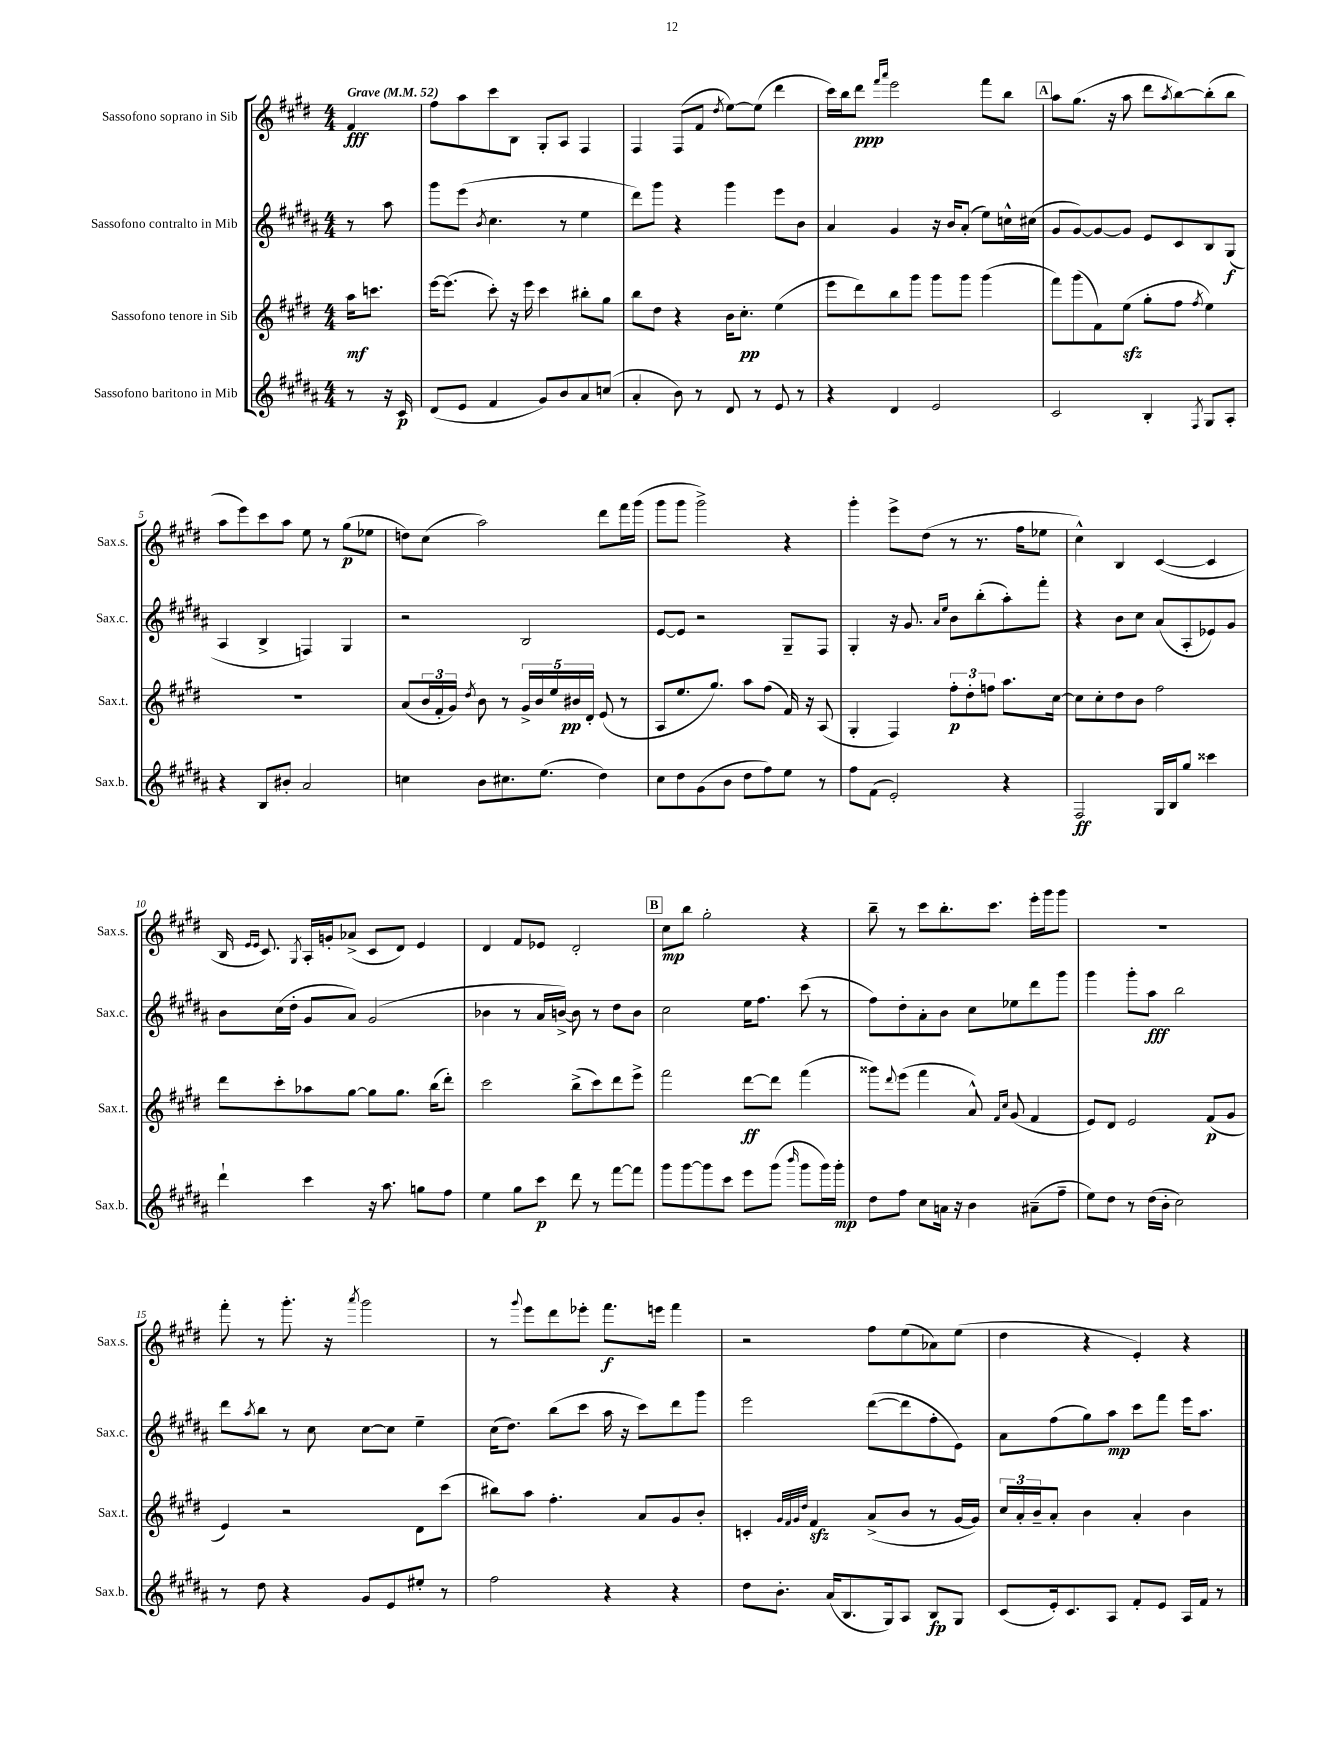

**kern	**kern	**kern	**kern
*staff4	*staff3	*staff2	*staff1
*clefG2	*clefG2	*clefG2	*clefG2
*k[f#c#g#d#a#]	*k[f#c#g#d#]	*k[f#c#g#d#a#]	*k[f#c#g#d#]
*M4/4	*M4/4	*M4/4	*M4/4
*MM52	*MM52	*MM52	*MM52
8r	16aa	8r	4f#
.	8.ccc	.	.
16r	.	8aa#	.
16c#	.	.	.
=	=	=	=
(8d#	[16eee	8ggg#	8ff#
.	(8.eee]	.	.
8e	.	(8eee	8aa
.	.	8qb	.
4f#	8ccc#')	4.cc#	8ccc#
.	16r	.	8B
.	16eee	.	.
8g#)	4ccc#	.	8G#'
8b	.	8r	8A
8a#	8bb#'	4ee	4F#
(8cc	8gg#	.	.
=	=	=	=
4a#'	8bb	8ddd#)	4F#
.	8dd#	8ggg#	.
8b)	4r	4r	(8F#
8r	.	.	8f#
.	.	.	8qdd#
8d#	16b	4ggg#	[8ee)
.	8.cc#'	.	.
8r	.	.	(8ee]
8e	(4ee	8eee	4ddd#
8r	.	8b	.
=	=	=	=
4r	8eee	4a#	16ccc#)
.	.	.	16bb
.	8ddd#)	.	8ddd#
.	.	.	16qqfff#
.	.	.	16qqaaa
4d#	8bb	4g#	2eee
.	8ggg#	.	.
2e	8ggg#	16r	.
.	.	16b	.
.	8ggg#	(8a#'	.
.	(4ggg#	8ee)	8fff#
.	.	16cc^^	8bb
.	.	(16cc#	.
=	=	=	=
2c#	8fff#)	8g#	8aa
.	(8ggg#	[8g#)	(8.gg#
.	8f#)	8g#_	.
.	.	.	16r
.	(8ee	8g#]	8aa
4B'	8gg#'	8e	8ddd#
.	.	.	8qaa
.	8ff#	8c#	[8bb)
8qF#	8qff#	.	.
8G#	4ee)	8B	(8bb']
8A#'	.	(8G#	8bb
=	=	=	=
4r	1r	4A#	8aa
.	.	.	8eee)
8B	.	4B^	8ccc#
8b#'	.	.	8aa
2a#	.	4F)	8ee
.	.	.	8r
.	.	4G#	(8gg#
.	.	.	8ee-
=	=	=	=
4cc	(8a	2r	8dd)
.	24b	.	(8cc#
.	24f#'	.	.
.	24g#)	.	.
.	8qdd#	.	.
8b	8b	.	2aa)
8.cc#	8r	.	.
.	20g#^	2B	.
.	20b	.	.
(8.ee	.	.	.
.	20ee	.	.
.	20b#	.	.
.	20d#'	.	.
4dd#)	(8e	.	8ddd#
.	8r	.	16fff#
.	.	.	(16ggg#
=	=	=	=
8cc#	8A	[8e	8ggg#
8dd#	8.ee	8e]	8ggg#
(8g#	.	2r	2ggg#^)
.	8.gg#)	.	.
8b	.	.	.
8dd#	8aa	.	.
8ff#)	(8ff#	.	.
8ee	16f#)	8G#~	4r
.	16r	.	.
8r	(8A	8F#	.
=	=	=	=
8ff#	4G#'	4G#'	4ggg#'
(8f#	.	.	.
2e')	4F#)	16r	8eee^
.	.	8.g#	.
.	.	.	(8dd#
.	.	16qqa#	.
.	.	16qqee	.
.	12ff#'	8b	8r
.	12dd#'	.	.
.	.	(8bb'	8.r
.	12ff	.	.
4r	8.aa	8aa#')	.
.	.	.	16ff#
.	.	8fff#'	8ee-
.	[16cc#	.	.
=	=	=	=
2F#	8cc#]	4r	4cc#^^)
.	8cc#'	.	.
.	8dd#	8b	4B
.	8b	8cc#	.
16G#	2ff#	(8a#	([4c#
16B	.	.	.
8gg#	.	8A#'	.
4ccc##	.	8e-)	4c#]
.	.	8g#	.
=	=	=	=
4ddd#`	8ddd#	8b	16B
.	.	.	16qqe
.	.	.	16qqe
.	.	.	8.c#)
.	8ccc#'	(16cc#	.
.	.	16dd#'	.
.	.	.	8qG#
4ccc#	8aa-	8g#	16A'
.	.	.	16g'
.	[8gg#	8a#)	(8a-^
16r	8gg#]	(2g#	8c#
8.aa#	.	.	.
.	8.gg#	.	8d#)
8gg	.	.	4e
.	(16bb	.	.
8ff#	8ddd#')	.	.
=	=	=	=
4ee	2ccc#	4b-	4d#
8gg#	.	8r	8f#
8ccc#	.	16a#	8e-
.	.	[16b^)	.
8ddd#	(8bb^	8b]	2d#'
8r	8ccc#)	8r	.
[8fff#	8ddd#	8dd#	.
8fff#]	8eee^	8b	.
=	=	=	=
8ggg#	2fff#	2cc#	8cc#
[8ggg#	.	.	8bb
8ggg#]	.	.	2gg#'
8ccc#	.	.	.
8eee	[8ddd#	16ee	.
.	.	8.ff#	.
(8ggg#	8ddd#]	.	.
16qqbbb	.	.	.
8ggg#	(4fff#	(8ccc#	4r
16ggg#)	.	8r	.
16ggg#'	.	.	.
=	=	=	=
8dd#	8ggg##)	8ff#)	8bb~
.	8qqddd#	.	.
8ff#	(8eee	8dd#'	8r
8cc#	4fff#	8a#'	8ccc#
16a	.	8b	8.bb'
16r	.	.	.
4b	8a^^)	8cc#	.
.	.	.	8.ccc#
.	16qqf#	.	.
.	16qqcc#	.	.
.	(8g#	8ee-	.
(8a#~	4f#	8ddd#	16eee'
.	.	.	16ggg#
8ff#~	.	8ggg#	8ggg#
=	=	=	=
8ee)	8e)	4ggg#	1r
8dd#	8d#	.	.
8r	2e	8ggg#'	.
(16dd#	.	8aa#	.
16b'	.	.	.
2cc#)	.	2bb	.
.	(8f#	.	.
.	8g#	.	.
=	=	=	=
8r	4e)	8ddd#	8fff#'
.	.	8qaa#	.
8dd#	.	8bb	8r
4r	2r	8r	8.ggg#'
.	.	8cc#	.
.	.	.	16r
.	.	.	8qaaa
8g#	.	[8cc#	2ggg#
8e	.	8cc#]	.
8ee#'	8d#	4ee~	.
8r	(8ccc#	.	.
=	=	=	=
2ff#	8bb#)	(16cc#	8r
.	.	8.dd#)	.
.	.	.	8qqggg#
.	8aa	.	8eee
.	4.ff#'	(8bb	8ddd#
.	.	8ccc#	8eee-'
4r	.	16aa#	8.fff#
.	.	16r	.
.	8a	8ccc#)	.
.	.	.	16eee
4r	8g#	8ddd#	4fff#
.	8b'	8ggg#	.
=	=	=	=
8dd#	4c'	2eee	2r
8.b'	.	.	.
.	32qqg#	.	.
.	32qqf#	.	.
.	32qqg#	.	.
.	32qqdd#	.	.
.	4f#	.	.
(16a#	.	.	.
8.B	.	.	.
.	(8a^	([8ddd#	8ff#
16G#)	.	.	.
8A#	8b	8ddd#]	(8ee
8B	8r	8ff#'	8a-)
8G#	[16g#	8e)	(8ee
.	16g#])	.	.
=	=	=	=
(8c#	24cc#	8a#	4dd#
.	24a'	.	.
.	24b~	.	.
16e')	8a'	(8ff#	.
8.c#	.	.	.
.	4b	8gg#)	4r
8A#	.	8aa#	.
8f#'	4a'	8ccc#	4e')
8e	.	8fff#	.
16A#	4b	16eee	4r
16f#	.	8.aa#	.
8r	.	.	.
==	==	==	==
*-	*-	*-	*-
